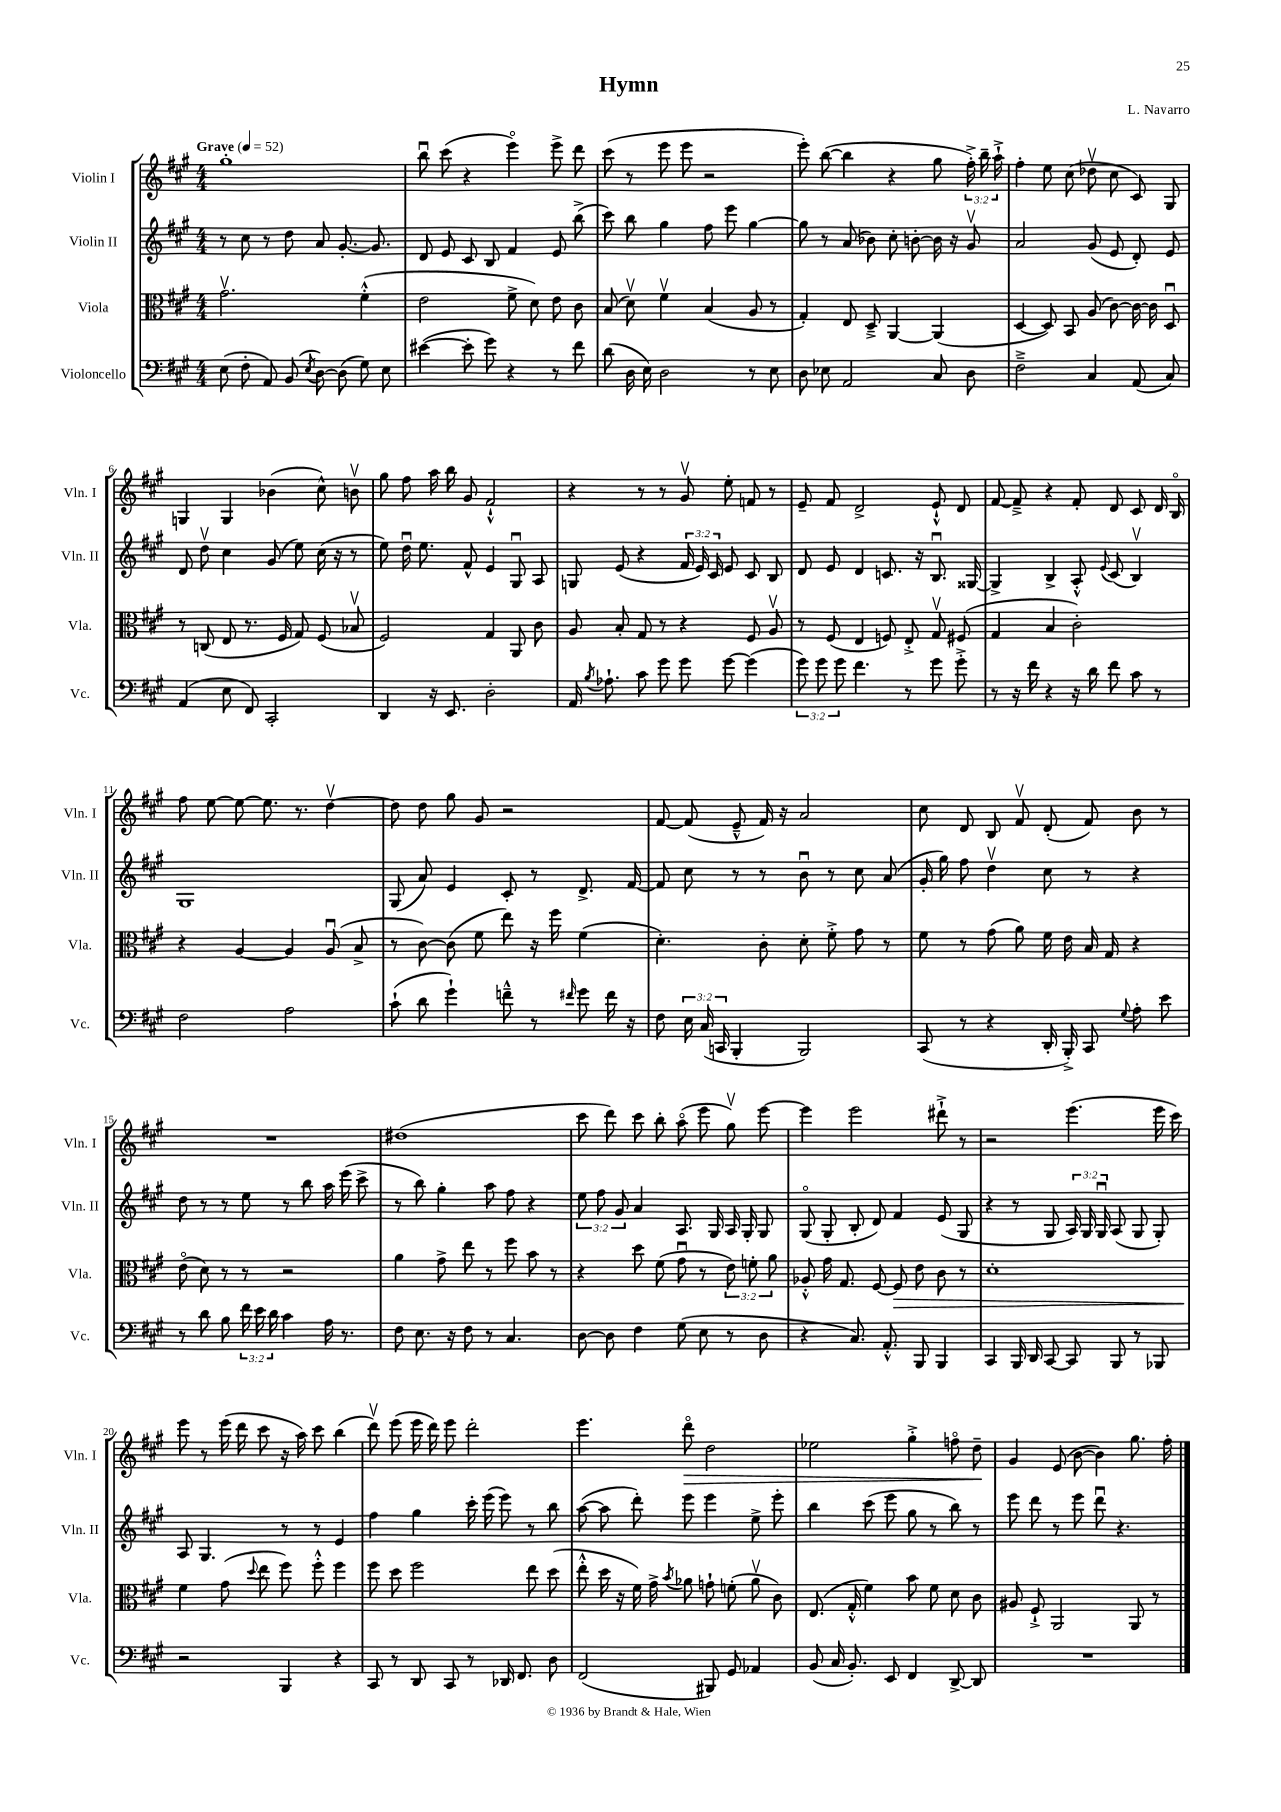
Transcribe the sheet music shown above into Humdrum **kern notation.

**kern	**kern	**kern	**kern
*staff4	*staff3	*staff2	*staff1
*clefF4	*clefC3	*clefG2	*clefG2
*k[f#c#g#]	*k[f#c#g#]	*k[f#c#g#]	*k[f#c#g#]
*M4/4	*M4/4	*M4/4	*M4/4
*MM52	*MM52	*MM52	*MM52
(8E	2.g#v	8r	1gg#'
8F#'	.	8cc#	.
8AA)	.	8r	.
(8BB	.	8dd	.
8qE	.	.	.
[8D)	.	8a	.
(8D]	.	[8.g#'	.
8G#)	(4f#'^^	.	.
.	.	8.g#]	.
8E	.	.	.
=	=	=	=
([4e#	2e	8d	8bbu
.	.	8e	(8ccc#
8e#']	.	8c#	4r
8g#)	.	8B	.
4r	8f#^	4f#	4eeeo)
.	8d)	.	.
8r	8e	8e	8eee^
8f#	8c#	(8bb^	8ddd
=	=	=	=
(8d	(8B	8ccc#)	(8ccc#
16D	8dv)	8bb	8r
16E)	.	.	.
2D	4f#v	4gg#	8eee
.	.	.	8eee
.	(4B	8ff#	2r
.	.	8eee	.
8r	8A	[4gg#	.
8E	8r	.	.
=	=	=	=
8D	4G#')	8gg#]	8eee')
8E-	.	8r	([8bb
2AA	8E	(8a	4bb]
.	8D~^	8b-)	.
.	[4AA	8cc#'	4r
.	.	[8b'	.
8C#	(4AA]	16b]	8gg#
.	.	16r	.
8D	.	8g#v	24ff#'^)
.	.	.	24bb~
.	.	.	24aa`^
=	=	=	=
2F#~^	[4D	2a	4ff#'
.	8D])	.	8ee
.	8BB	.	(8cc#
4C#	(8A	(8g#	8dd-v
.	[8c#)	8e	8cc#
(8AA	16c#_	8d')	8c#)
.	16c#]	.	.
8C#)	8Du	8e	8G#
=	=	=	=
(4AA	8r	8d	4G
.	(8C	8ddv	.
8E	8E	4cc#	4G
8FF#)	8.r	.	.
2CC#'	.	(8g#	(4b-
.	16F#	.	.
.	8G#)	8ee)	.
.	(8F#	(16cc#	8cc#^^)
.	.	16r	.
.	8B-v	8r	8bv
=	=	=	=
4DD	2F#)	8ee)	8gg#
.	.	16ddu	8ff#
.	.	8.ee	.
16r	.	.	16aa
8.EE	.	.	16bb
.	.	8f#^^	8g#
2D'	4G#	4e	2f#`^^
.	8AA	8G#u	.
.	8c#	8A	.
=	=	=	=
16AA	8A	8G	4r
8qB	.	.	.
8.A-`	.	.	.
.	8B'	(8e	.
8c#	8G#	4r	8r
8g#	8r	.	8r
8g#	4r	24f#	8g#v
.	.	24e)	.
.	.	24c#	.
[8g#	.	8e	8ee'
(4g#]	8F#	8c#	8f
.	8Av	8B	8r
=	=	=	=
12g#)	8r	8d	8e~
12g#	.	.	.
.	(8F#	8e	8f#
12g#	.	.	.
4.f#	4E	4d	2d^
.	8F)	8.c	.
8r	8E'^	.	.
.	.	16r	.
8g#	8G#v	8.Bu	8e`^^
8g#'^	(8F#	.	8d
.	.	[16G##	.
=	=	=	=
8r	4G#	4G##^]	[8f#
16r	.	.	8f#~^]
16f#	.	.	.
4r	4B	4B^	4r
16r	2c#')	8A'^^	8f#'
16d	.	.	.
.	.	8qqe	.
8f#	.	(8c#	8d
8c#	.	4Bv)	8c#
8r	.	.	16d
.	.	.	16Bo
=	=	=	=
2F#	4r	1G#	8ff#
.	.	.	[8ee
.	[4A	.	8ee_
.	.	.	8.ee]
2A	4A]	.	.
.	.	.	8.r
.	(8Au	.	[4ddv
.	8B^	.	.
=	=	=	=
(8c#`	8r	(8G#	8dd]
8d	[8c#)	8a)	8dd
4g#`)	(8c#]	4e	8gg#
.	8f#	.	8g#
8f~^^	8ee)	8c#'	2r
8r	16r	8r	.
.	16ff#	.	.
16qqf#	.	.	.
8g#	(4f#	8.d^	.
16f#	.	.	.
16r	.	[16f#	.
=	=	=	=
8F#	4.d')	8f#]	[8f#
24E	.	8cc#	(8f#]
(24C#	.	.	.
24CC	.	.	.
4BBB'	.	8r	8e~^^
.	8c#'	8r	16f#)
.	.	.	16r
2BBB)	8d'	8bu	2a
.	8f#'^	8r	.
.	8g#	8cc#	.
.	8r	(8a	.
=	=	=	=
(8CC#	8f#	16g#'	8cc#
.	.	16gg#)	.
8r	8r	8ff#	8d
4r	(8g#	4ddv	8B
.	8a)	.	8f#v
16DD'	16f#	8cc#	(8d'
16BBB'^)	16e	.	.
8CC#	16B	8r	8f#)
.	16G#	.	.
8qqG#	.	.	.
8A'	4r	4r	8b
8e	.	.	8r
=	=	=	=
8r	(8eo	8dd	1r
8d	8d)	8r	.
8B	8r	8r	.
24f#	8r	8ee	.
24e	.	.	.
24d	.	.	.
4c#	2r	8r	.
.	.	8bb	.
16A	.	16aa	.
8.r	.	(16eee	.
.	.	8ccc#^	.
=	=	=	=
8F#	4a	8r	(1dd#
8.E	.	8bb)	.
.	8g#^	4gg#'	.
16r	.	.	.
8F#	8ee	.	.
8r	8r	8aa	.
4.C#	8ff#	8ff#	.
.	8b	4r	.
.	8r	.	.
=	=	=	=
[8D	4r	12ee	8ccc#
.	.	12ff#	.
8D]	.	.	8ddd)
.	.	12g#	.
4F#	8dd	4a	8ccc#
.	(8f#	.	8bb'
(8G#	8g#u	8.A	(8aao
8E	8r	.	8eee
.	.	16G#	.
8r	12e)	16A	8gg#v)
.	.	16G#'	.
.	12f'	.	.
8D	.	8G#	[8eee
.	12a	.	.
=	=	=	=
4r	8A-'^^	(8G#o	4eee]
.	16g#	8G#'	.
.	8.G#	.	.
8.C#)	.	8B'	2eee
.	[8F#	8d)	.
8.AA'^^	.	.	.
.	8F#]	4f#	.
8BBB	8e	.	.
4BBB	8c#	(8e	8ddd#`^
.	8r	8G#	8r
=	=	=	=
4CC#	1d'	4r	2r
16BBB	.	8r	.
16DD	.	.	.
[8CC#	.	8G#	.
8CC#]	.	24A)	(4.eee
.	.	24G#	.
.	.	24G#u	.
8BBB	.	(8A	.
8r	.	8G#	.
8BBB-	.	8G#')	16eee
.	.	.	16ccc#)
=	=	=	=
2r	4f#	8A	8eee
.	.	4.G#	8r
.	(8g#	.	(16eee
.	.	.	16ddd
.	8qqdd	.	.
.	8ee	.	8ccc#
4BBB	8ff#)	8r	16r
.	.	.	16aa)
.	8ff#'^^	8r	8ccc#
4r	4ff#	4e	(4bb
=	=	=	=
8CC#	8ff#	4ff#	8dddv)
8r	8dd	.	(8eee
8DD	2ff#	4gg#	16eee
.	.	.	16ddd)
8CC#	.	.	8eee
8r	.	16ccc#'	2ddd'
.	.	(16eee	.
16DD-	.	8eee)	.
8.FF#	.	.	.
.	8ee	8r	.
8D	(8dd	8bb	.
=	=	=	=
(2FF#	8ee'^^	([8aa	4.eee
.	16dd	8aa]	.
.	16r	.	.
.	16f#)	8ddd')	.
.	16g#^	.	.
.	8qb	.	.
.	8a-	8eee	8dddo
8BBB#)	8g`	4eee	2dd
8GG#	(8f'	.	.
4AA-	8a-v	8ee^	.
.	8c#)	8eee'	.
=	=	=	=
(8BB	(8.E	4bb	2ee-
16C#	.	.	.
8.BB')	16G#'^^	.	.
.	4f#)	(8ccc#	.
8EE	.	8eee	.
4FF#	8b	8gg#	4gg#'^
.	8f#	8r	.
[8DD^	8d	8bb)	8ffo
8DD]	8c#	8r	8dd~
=	=	=	=
1r	8A#	8eee	4g#
.	8F#`^	8ddd	.
.	2AA	8r	(8e
.	.	8eee	[8b
.	.	8dddu	4b])
.	.	4.r	.
.	8AA	.	8.gg#
.	8r	.	.
.	.	.	16ff#'
==	==	==	==
*-	*-	*-	*-
